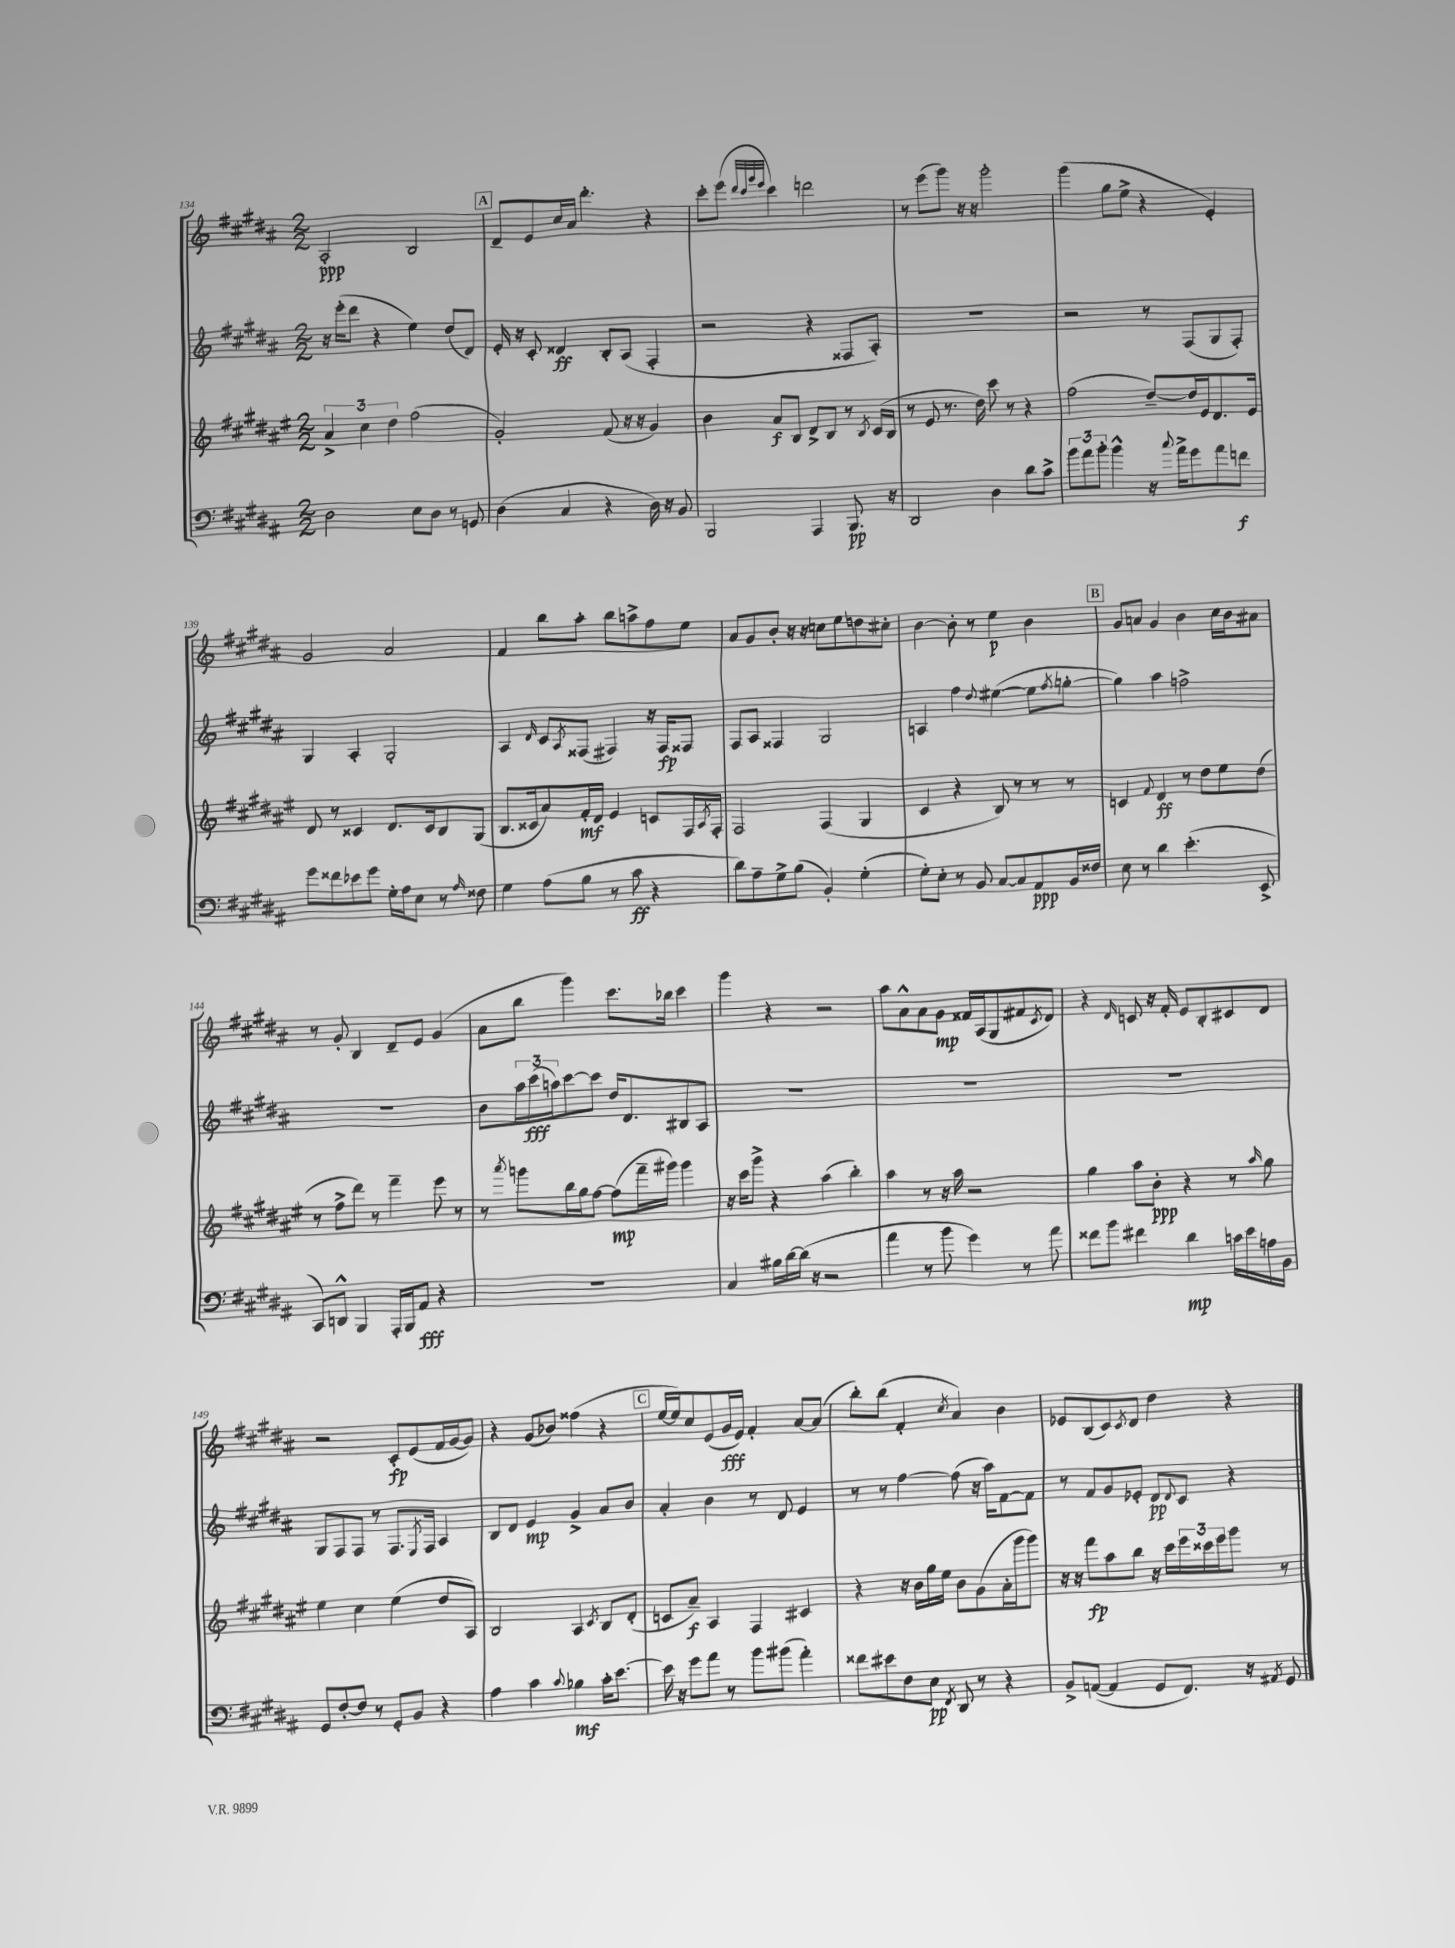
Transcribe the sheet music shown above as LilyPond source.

<<
\new StaffGroup <<
\new Staff = "s0" {
    \clef treble \key b \major \numericTimeSignature \time 2/2
    ais2-.\ppp b2 |
    \mark \markup { \box "A" } dis'8-- e'8 cis''16 ais'16 dis'''4.-. r4 |
    cis'''8-. e'''8( \grace { dis'''32 cis'''32 gis'''32 e'''32 } cis'''4) d'''2 |
    r8 e'''8( gis'''8) r16 r16 gis'''2-. |
    gis'''4( gis''8 e''8-> r4 e'4-.) |
    gis'2 ais'2 |
    fis'4 b''8 ais''8-. b''8 a''8-> fis''8 e''8 |
    ais'8 gis'8 b'8-. r16 r16 c''8 e''8 d''8 cis''8-. |
    b'4~ b'8-. r8 e''4\p b'4 |
    \mark \markup { \box "B" } gis'8 a'8 gis'4 b'4 cis''16 b'16 ais'8 |
    r8 gis'8-. b4 dis'8-- e'8 gis'4( |
    ais'8 b''8 gis'''4) cis'''8. bes''16 cis'''4 |
    gis'''4 r4 r2 |
    ais''8 ais'8-^ ais'8 gis'8\mp fisis'16 ais16( gis8 fis'8 \acciaccatura { cis'8 } dis'8) |
    r4 \grace { dis'16 } c'8 r16 fis'16-. e'8 b8-. cis'8 dis'8 |
    r2 cis'8-.\fp e'8( fis'16 gis'16~ gis'8) |
    r4 gis'8( bes'8) fisis''4( r4 |
    \mark \markup { \box "C" } e''16~ e''16) cis''8 e'8( gis'16\fff e'16) fis'4-. ais'8~ ais'8( |
    b''8-.) b''8( fis'4-. \acciaccatura { cis''8 } ais'4) b'4 |
    ees'8 b8( cis'8) \acciaccatura { cis'8 } dis'8 dis''4 r4 \bar "|." |
}
\new Staff = "s1" {
    \clef treble \key b \major \numericTimeSignature \time 2/2
    r16 e'''16-.( dis'''8 r4 e''4) dis''8( dis'8) |
    \mark \markup { \box "A" } e'16-. r16 cis'8-. disis'4\ff b8-. ais8( fis4-. |
    r2 r4 fisis8 ais8-.) |
    R1 |
    r2 r8 fis8( gis8 fis8-.) |
    gis4 ais4-. gis2-. |
    ais4 \grace { dis'16 } cis'8 \acciaccatura { ais8 } fisis8( fis4) r16 fis16\fp fisis8 |
    fis8 ais8 fisis4 gis2 |
    a4 fis''4 \appoggiatura { dis''8 } eis''4~( eis''8 \acciaccatura { fis''8 } g''8~-. |
    \mark \markup { \box "B" } g''4) ais''4 f''2-> |
    R1 |
    b'8 \tuplet 3/2 { ais''16 cis'''16\fff( a''16) } cis'''8~ cis'''8 dis''16 dis'8. bis8 ais8 |
    R1 |
    R1 |
    R1 |
    gis8 fis8 fis8 r8 fis8. \acciaccatura { e8 } fis16 ais4 |
    b8 dis'8 e'4\mp gis'4-> ais'8 b'8 |
    \mark \markup { \box "C" } ais'4-. b'4 r8 dis'8 e'4 |
    r8 r8 fis''4~ fis''8( r16 ais''16) fis'8~ fis'8 |
    r8 fis'8 gis'8 ees'8-. dis'8\pp \appoggiatura { dis'8 } cis'8 r4 \bar "|." |
}
\new Staff = "s2" {
    \clef treble \key fis \major \numericTimeSignature \time 2/2
    \tuplet 3/2 { ais'4-> cis''4 dis''4 } fis''2( |
    \mark \markup { \box "A" } gis'2-.) fis'8( r16 r16 gis'4) |
    b'4 ais'8\f b8 dis'8-> b8 r8 \acciaccatura { b8 } cis'16( b16 |
    r8 eis'8 r8. dis''16) cis'''8 r8 r4 |
    fis''2( dis''8~--) dis''16 eis'16 dis'8. eis'16 |
    dis'8 r8 cisis'4 dis'8. cisis'16 b8 gis8( |
    b8. cisis'16 ais'8) fis'16-.\mf dis'16 eis'4 c'8 fis16 \acciaccatura { ais8 } fis16-. |
    fis2 fis4( gis4 |
    cis'4 r4 b8) r8 r8 r8 |
    \mark \markup { \box "B" } c'4 \appoggiatura { fis'8 } dis'4\ff r8 dis''8 eis''8 dis''8( |
    r8 fis''8-> dis'''8) r8 fis'''4-- eis'''8 r8 |
    r8 \acciaccatura { ais'''8 } g'''8 b''16 gis''16 fis''8~ fis''8\mp( fis'''16-- gis'''16) gis'''4 |
    r16 cis'''16 gis'''8-> r4 ais''4( b''4-.) |
    ais''4 r8 r16 ais''16 r2 |
    gis''4 ais''8 b'8-.\ppp r4 r8 \grace { ais''16 } gis''8 |
    eis''4 cis''4 eis''4( dis''8 ais8) |
    b2 ais4 \acciaccatura { cis'8 } b8 dis'8-.( |
    \mark \markup { \box "C" } c'8 ais'8--\f) ais4 fis4 cis'4 |
    r4 r16 b'16 gis''16 eis''16 b'8 gis'8( ais'16-. gis'''16 gis'''8) |
    r16 r16 fis'''8\fp ais''8 b''8 r16 cis'''16 \tuplet 3/2 { eis'''16 cisis'''16 eis'''16 } gis'''8 r8 \bar "|." |
}
\new Staff = "s3" {
    \clef bass \key b \major \numericTimeSignature \time 2/2
    dis2 e8 dis8 r8 g,8 |
    \mark \markup { \box "A" } dis4( cis4 r4 dis16) r16 b,8 |
    b,,2 ais,,4 b,,8.\pp r16 |
    dis,2 dis4 dis'8 cis'8-> |
    \tuplet 3/2 { b'8 ais'8 b'8-. } b'4-^ r16 \appoggiatura { cis''8 } ais'16-> gis'8 ais'8 f'8\f |
    gis'8 fisis'8 ees'8 gis'8 gis16-. ais16 e8 r8 \grace { ais16 } fisis8 |
    gis4 ais8( b8 r8 cis'8\ff r4 |
    dis'8) ais8-- gis8-> b8( b,4-.) gis4-.( |
    gis8-.) e8-. r8 b,8 cis8~ cis8 ais,8\ppp b,16 fisis16 |
    \mark \markup { \box "B" } e8 r8 dis'4 e'4.-.( e,8-> |
    cis,8) d,8-^ b,,4 ais,,16-. b,,16 ais,8\fff r4 |
    R1 |
    cis4 bis16 dis'16~ dis'16( r16 r2 |
    ais'4 r8 b'8 gis'4) r8 ais'8 |
    fisis'8 b'8 fis'4 dis'4\mp c'16 e'16 a16 b,16 |
    gis,8 fis8~-. fis8 r8 gis,8-. b,8 r4 |
    ais4 cis'4 \appoggiatura { cis'8 } bes4\mf cis'16-. e'8.~ |
    \mark \markup { \box "C" } e'16 r16 gis'8 ais'8 r8 b'8 bis'8( ais'4-.) |
    fisis'8 eis'8 fis8 e8\pp \acciaccatura { fis,8 } dis,8 r8 r4 |
    b,8-> a,8~( a,4 gis,8 fis,8.) r16 \acciaccatura { ais,8 } gis,8 \bar "|." |
}
>>
>>
\layout { \context { \Score currentBarNumber = #134 } }
